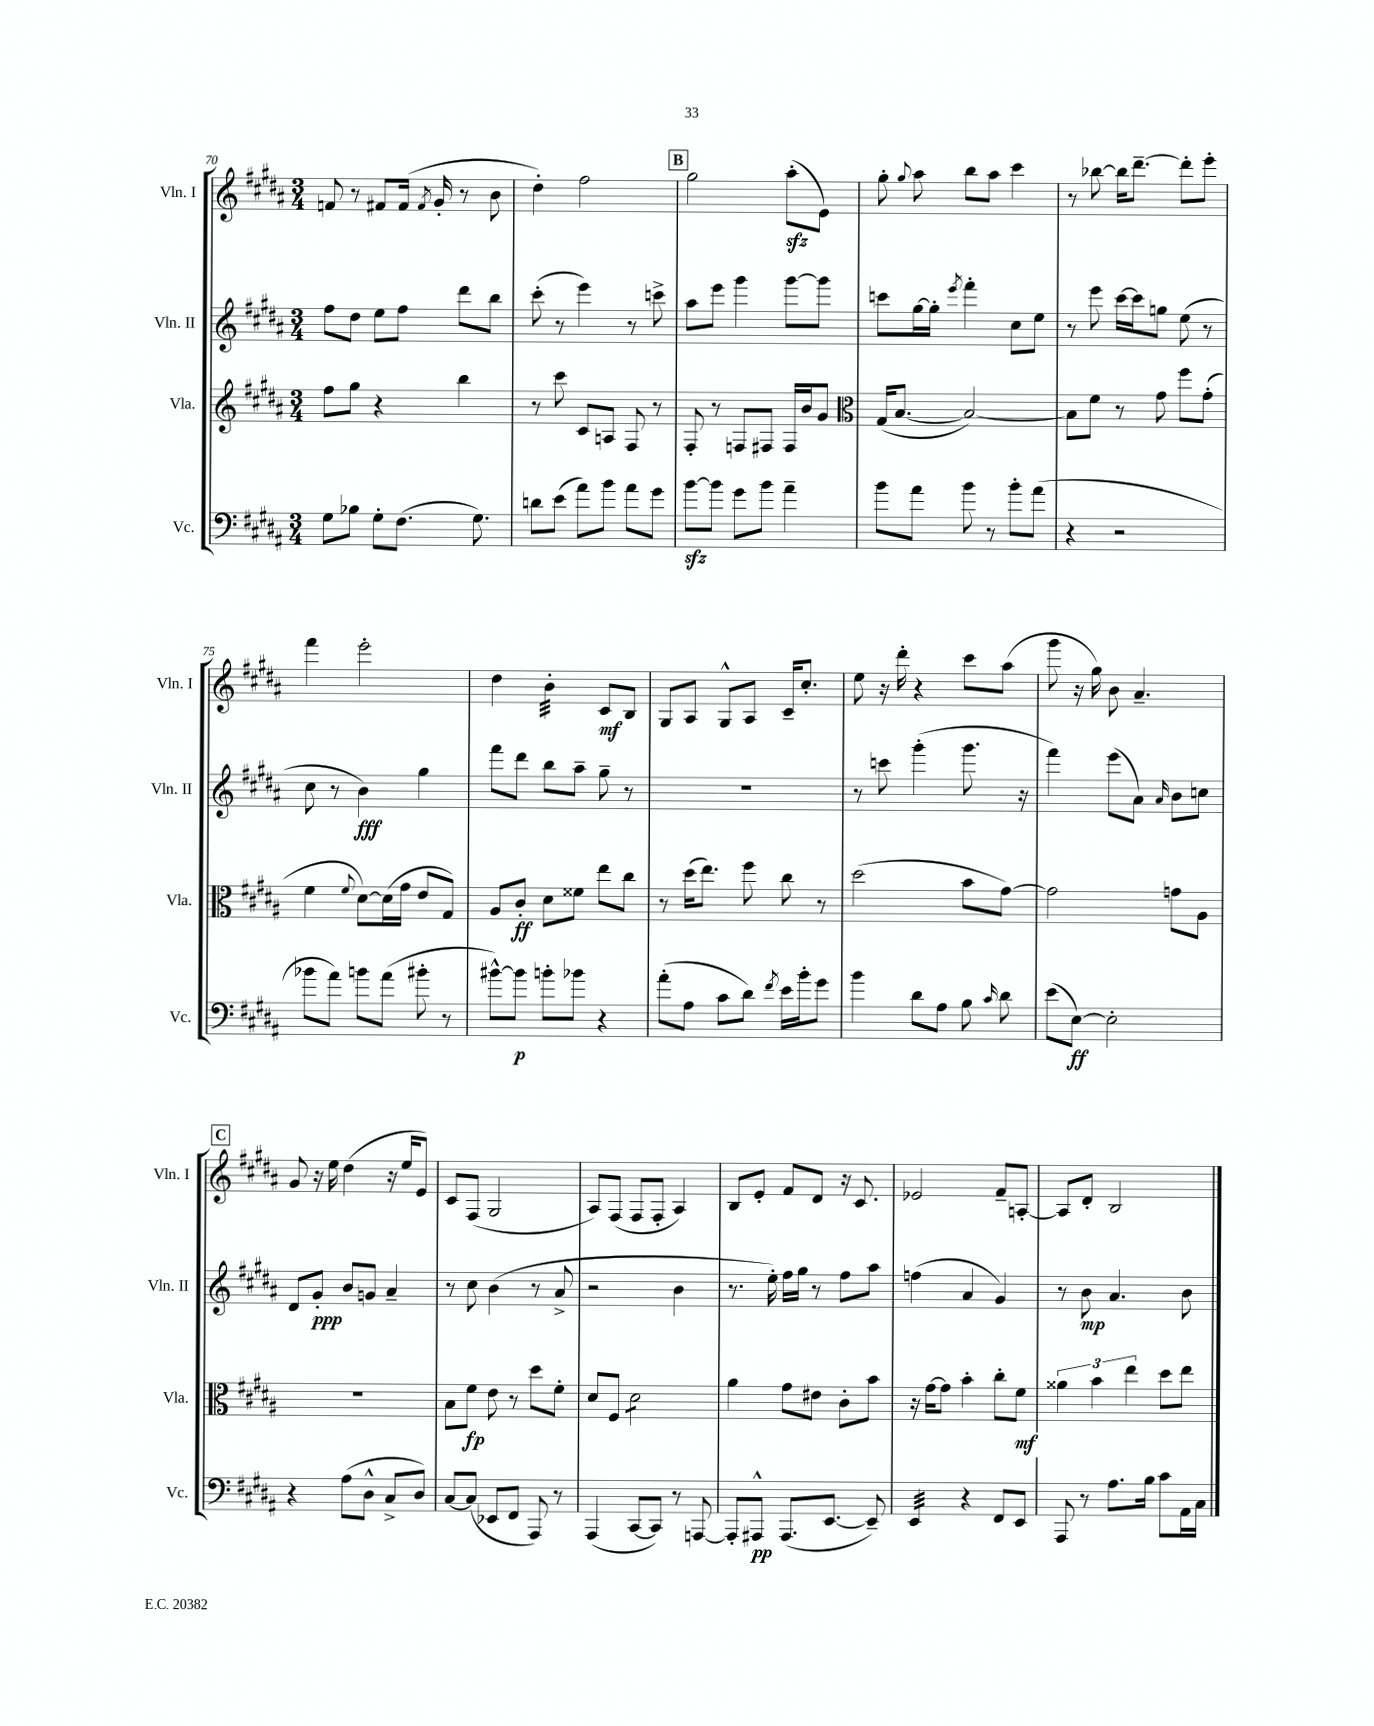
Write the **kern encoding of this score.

**kern	**kern	**kern	**kern
*staff4	*staff3	*staff2	*staff1
*clefF4	*clefG2	*clefG2	*clefG2
*k[f#c#g#d#a#]	*k[f#c#g#d#a#]	*k[f#c#g#d#a#]	*k[f#c#g#d#a#]
*M3/4	*M3/4	*M3/4	*M3/4
8G#\L	8ff#\L	8ff#\L	8f/
8B-\J	8gg#\J	8dd#\J	8r
8G#'\L	4r	8ee\L	8f#/L
(8.F#\J	.	8ff#\J	(16f#/Jk
.	.	.	8qf#/
.	.	.	16g#'/
.	4bb\	8ddd#\L	8r
8.G#\)	.	.	.
.	.	8bb\J	8b\
=	=	=	=
8d\L	8r	(8ccc#'\	4dd#'\)
(8e\J	8ccc#\	8r	.
8a#\L)	8c#/L	4eee\)	2ff#\
8b\J	8A/J	.	.
8a#\L	8F#/	8r	.
8g#\J	8r	8ccc^\	.
=	=	=	=
[8b\L	8F#'/	8aa#\L	2gg#\
8b\]J	8r	8eee\J	.
8g#\L	8F/L	4ggg#\	.
8b\J	8F#/J	.	.
4a#~\	16F#/LL	[8ggg#\L	(8aa#'\L
.	16b/J	.	.
.	8g#/J	8ggg#\]J	8e\J)
=	=	=	=
*	*clefC3	*	*
8b\L	(16G#/LK	8ccc\L	8gg#'\
.	[8.B/J	.	.
.	.	.	8qqgg#/
8a#\J	.	[16gg#\L	8aa#\
.	.	16gg#'\]JJ	.
.	.	8qeee/	.
8b\	2B/_)	4fff#'\	8bb\L
8r	.	.	8aa#\J
8b'\L	.	8cc#\L	4ccc#\
(8a#\J	.	8ee\J	.
=	=	=	=
4r	8B\]L	8r	8r
.	8f#\J	8eee\	[8bb-\
2r	8r	[16ccc#\LL	16bb-\]LK
.	.	16ccc#\]J	[8.ddd#~\J
.	8g#\	8gg\J	.
.	8ff#\L	(8ee\	8ddd#'\]L
.	(8g#'\J	8r	8eee'\J
=	=	=	=
8b-\L	4f#\	8cc#\	4fff#\
8a#\J)	.	8r	.
.	8qqf#/	.	.
8b\L	[8d#\L)	4b\)	2eee'\
(8a#\J	(16d#\]L	.	.
.	16g#\JJ	.	.
8b#'\	8e/L	4gg#\	.
8r	8G#/J)	.	.
=	=	=	=
[8b#^^\L)	8A#/L	8fff#\L	4dd#\
8b#\]J	8c#'/J	8ddd#\J	.
8b'\L	8d#\L	8bb\L	4b'\
8b-\J	8f##\J	8aa#~\J	.
4r	8ee\L	8gg#~\	8c#/L
.	8cc#\J	8r	8B/J
=	=	=	=
(8a#'\L	8r	2.r	8G#/L
8A#\J	(16dd#\LK	.	8A#/J
.	8.ee\J)	.	.
8c#\L	.	.	8G#^^/L
8d#\J)	8ff#\	.	8A#/J
8qf#/	.	.	.
16e\LL	8cc#\	.	16c#~/LK
16b'\J	.	.	8.cc#'/J
8g#\J	8r	.	.
=	=	=	=
4b\	(2dd#\	8r	8ee\
.	.	8ccc\	16r
.	.	.	16ddd#'\
8d#\L	.	(4ggg#'\	4r
8A#\J	.	.	.
8B\	8b\L	8.ggg#\	8ccc#\L
16qqc#/	.	.	.
8d#\	[8g#\J)	.	(8aa#\J
.	.	16r	.
=	=	=	=
(8e\L	2g#\]	4fff#\)	8ggg#\
[8E\J)	.	.	16r
.	.	.	16gg#\)
2E'\]	.	(8eee\L	8b\
.	.	8a#\J)	4.a#~/
.	.	16qqa#/	.
.	8g\L	8b\L	.
.	8A#\J	8cc\J	.
=	=	=	=
4r	2.r	8d#/L	8g#/
.	.	8g#'/J	16r
.	.	.	16ee\
(8A#\L	.	8b/L	(4dd#\
8D#^^\J	.	8g/J	.
8C#^/L	.	4a#~/	16r
.	.	.	16ee/LK
8D#/J)	.	.	8e/J)
=	=	=	=
[8C#/L	8B\L	8r	8c#/L
(8C#/]J	8f#\J	8cc#\	(8F#/J
8EE-/L	8e\	(4b\	2G#/
8FF#/J	8r	.	.
8AAA#/)	8dd#\L	8r	.
8r	8f#'\J	8a#^/	.
=	=	=	=
(4AAA#/	8d#/L	2r	8A#/L)
.	8F#/J	.	(8F#/J
[8CC#/L	2d#\	.	8F#/L
8CC#/]J)	.	.	8F#'/J
8r	.	4b\	4A#/)
[8AAA/	.	.	.
=	=	=	=
8AAA'/]L	4a#\	8.r	8B/L
8AAA#^^/J	.	.	8e'/J
.	.	16ee'\)	.
(8.AAA#/L	8g#\L	16ff#\LL	8f#/L
.	.	16gg#\JJ	.
.	8e#\J	8r	8d#/J
[8.EE/J	.	.	.
.	8c#'\L	8ff#\L	16r
.	.	.	8.c#/
8EE~/])	8b\J	8aa#\J	.
=	=	=	=
4EE/	16r	(4ff\	2e-/
.	[16g#\LK	.	.
.	8g#\]J	.	.
4r	4b'\	4a#/	.
8FF#/L	8cc#'\L	4g#/)	8f#~/L
8EE/J	8f#\J	.	[8A'/J
=	=	=	=
8AAA#/	6a##\	8r	8A/]L
8r	.	8b\	8d#'/J
.	6b\	.	.
8.A#\L	.	4.a#/	2B/
.	6ee\	.	.
16B\Jk	.	.	.
8c#\L	8dd#\L	.	.
16AA#\L	8ee\J	8b\	.
16C#\JJ	.	.	.
==	==	==	==
*-	*-	*-	*-
